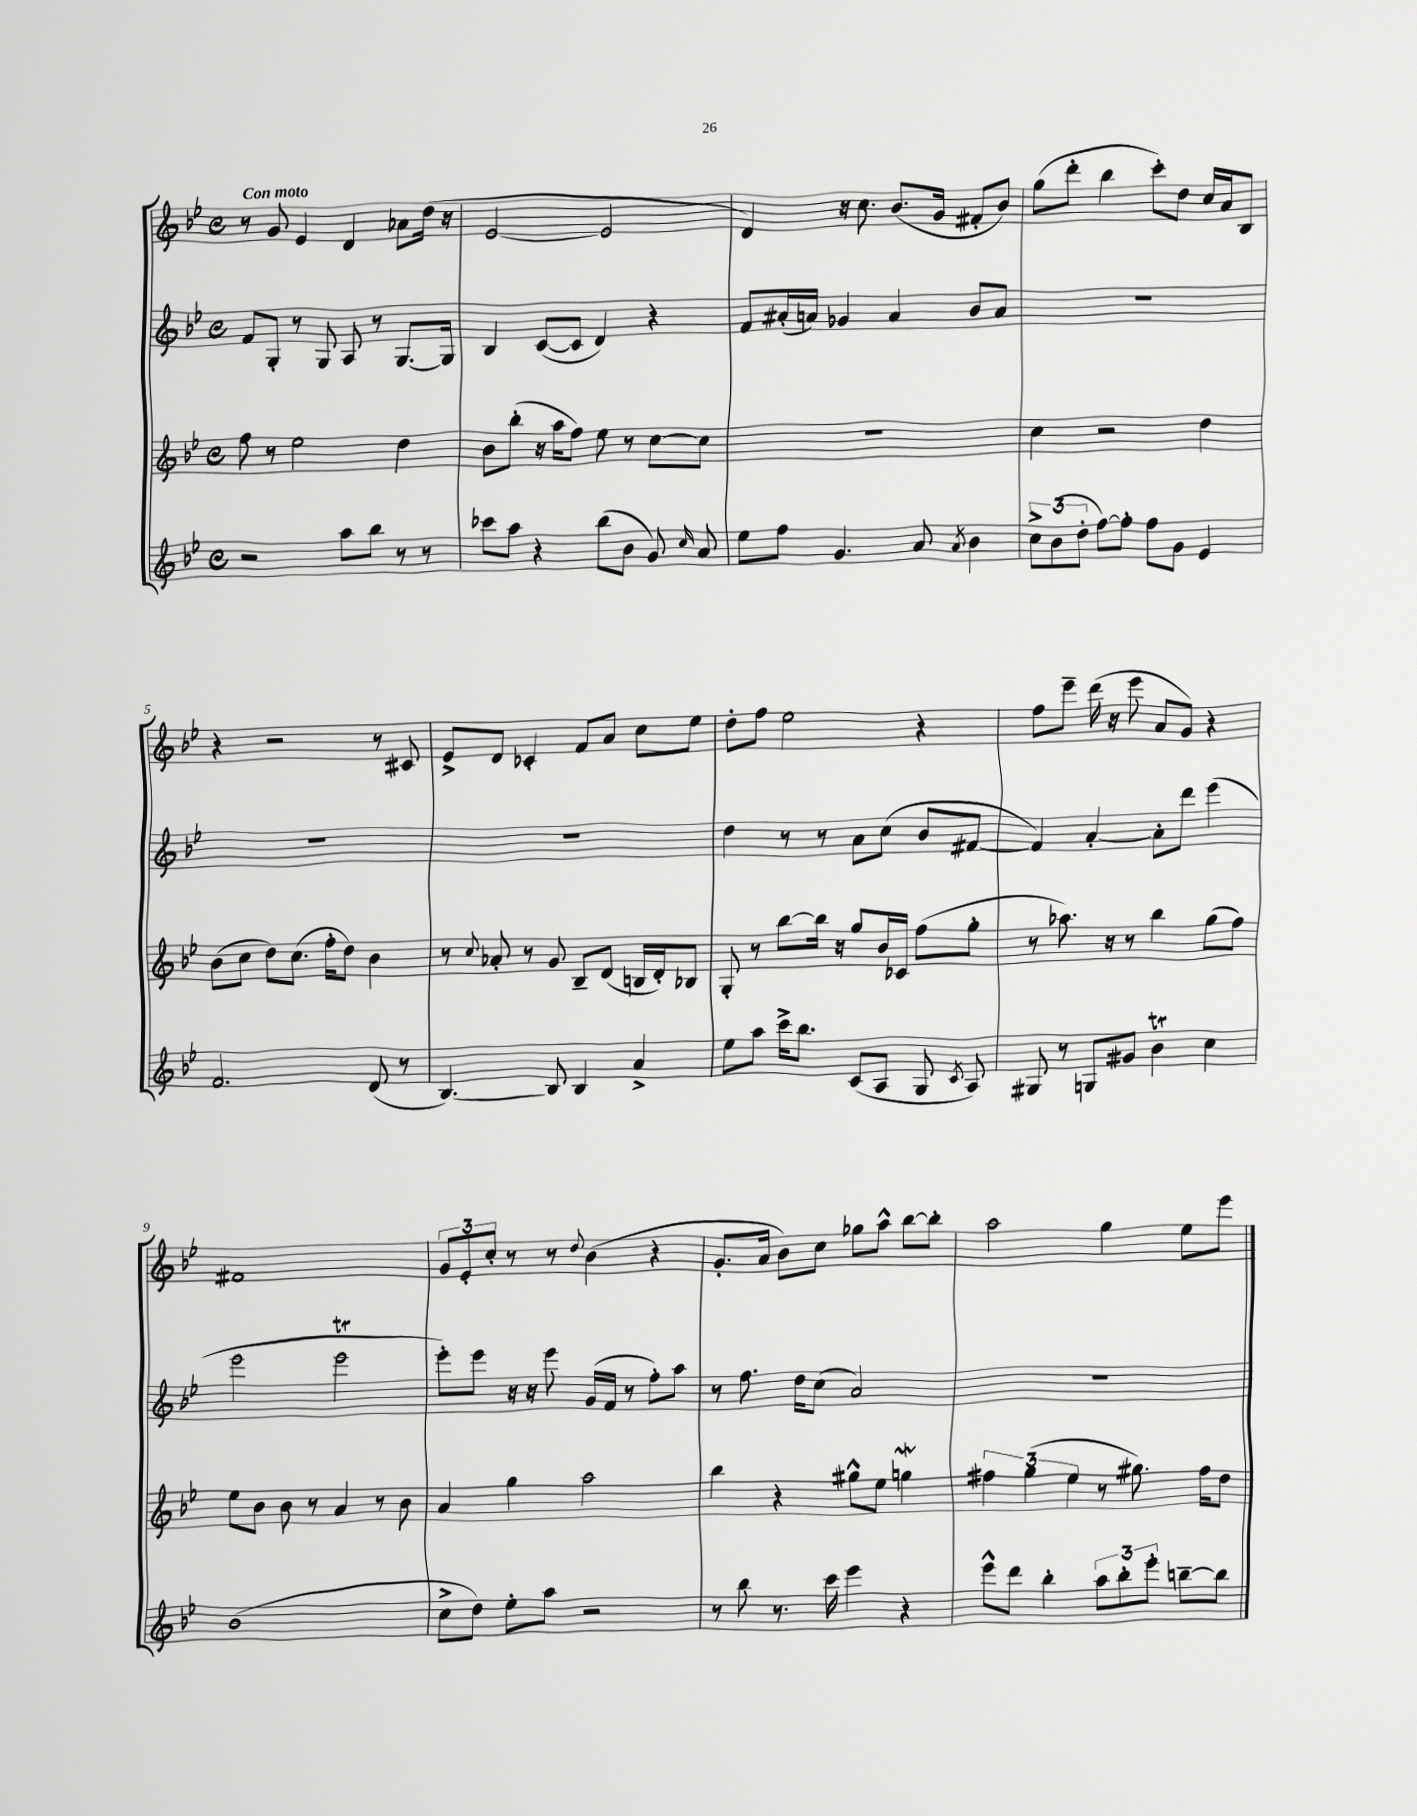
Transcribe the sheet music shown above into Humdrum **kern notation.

**kern	**kern	**kern	**kern
*part4	*part3	*part2	*part1
*staff4	*staff3	*staff2	*staff1
*clefG2	*clefG2	*clefG2	*clefG2
*k[b-e-]	*k[b-e-]	*k[b-e-]	*k[b-e-]
*M4/4	*M4/4	*M4/4	*M4/4
*met(c)	*met(c)	*met(c)	*met(c)
=1	=1	=1	=1
!	!	!	!LO:TX:a:B:t=Con moto
2r	8ff\	8f/L	8r
.	8r	8G'/J	8g/
.	2ee-\	8r	4e-/
.	.	8G/	.
8aa\L	.	8A/	4d/
8bb-\J	.	8r	.
8r	4dd\	[8.G/L	8a-X\L
8r	.	.	(16dd\Jk
.	.	16G/Jk]	16r
=2	=2	=2	=2
8ccc-X\L	8b-\L	4B-/	[2e-/
8aa\J	(8bb-'\J	.	.
4r	16r	([8c/L	.
.	16aa\KL	.	.
.	8ff\J)	8c/J]	.
(8bb-\L	8ee-\	4d/)	2e-/]
8b-\J	8r	.	.
8g/)	[8cc\L	4r	.
16qqcc/	.	.	.
8a/	8cc\J]	.	.
=3	=3	=3	=3
8ee-\L	1r	8f/L	4d/)
8ff\J	.	(16a#X'/L	.
.	.	16an/JJ)	.
4.g/	.	4g-X/	16r
.	.	.	8.cc\
.	.	4a/	(8.b-/L
8a/	.	.	.
.	.	.	16g/Jk
8qa/	.	.	.
4b-\	.	8b-/L	8f#X'/L
.	.	8a/J	8b-/J)
=4	=4	=4	=4
12cc^\L	4cc\	1r	(8gg\L
(12b-\	.	.	.
.	.	.	8ddd'\J
12dd'\J	.	.	.
[8ff\L)	2r	.	4bb-\
8ff'\J]	.	.	.
8ff\L	.	.	8ccc'\L)
8g\J	.	.	8dd\J
4e-/	4dd\	.	16cc/LL
.	.	.	16a/J
.	.	.	8B-/J
!!LO:LB:g=z
=5	=5	=5	=5
2.f/	(8b-\L	1r	4r
.	8cc\J	.	.
.	8dd\L)	.	2r
.	(8.cc\J	.	.
.	16ff'\KL	.	.
.	8dd\J)	.	.
(8d/	4b-\	.	8r
8r	.	.	8c#X/
=6	=6	=6	=6
[4.B-/)	8r	1r	8e-^/L
.	8qqcc/	.	.
.	8a-X'/	.	8d/J
.	8r	.	4c-X'/
8B-/]	8g/	.	.
4B-/	8B-~/L	.	8f/L
.	(8d/J	.	8a/J
4a^/	16Bn/LL	.	8cc\L
.	16d'/J)	.	.
.	8B-X/J	.	8ee-\J
=7	=7	=7	=7
8ee-\L	8G'/	4dd\	8dd'\L
8aa\J	8r	.	8ff\J
16ccc^\KL	[8bb-\L	8r	2ee-\
8.bb-\J	.	.	.
.	16bb-\Jk]	8r	.
.	16r	.	.
(8c/L	8gg/L	8a\L	.
8A/J	16b-/L	(8cc\J	.
.	16c-X/JJ	.	.
8G/	(8ff\L	8b-/L	4r
8qc/	.	.	.
8A/)	8gg'\J	[8f#X/J	.
=8	=8	=8	=8
8G#X/	8r	4f#/])	8ff\L
8r	8.aa-X\)	.	8eee-~\J
8Gn/L	.	[4a'/	(16ddd\
.	16r	.	16r
8g#X/J	8r	.	8eee-\
4b-T\	4bb-\	8a'\L]	8a/L
.	.	8ddd\J	8g/J)
4cc\	(8gg\L	(4eee-\	4r
.	8ff\J)	.	.
!!LO:LB:g=z
=9	=9	=9	=9
(1b-	8ee-\L	2eee-\	1f#X
.	8b-\J	.	.
.	8b-\	.	.
.	8r	.	.
.	4a/	2eee-T\	.
.	8r	.	.
.	8b-\	.	.
=10	=10	=10	=10
8cc^\L	4a/	8eee-'\L)	12g/L
.	.	.	12e-'/
8dd\J)	.	8eee-\J	.
.	.	.	12cc'/J
8ee-'\L	4gg\	16r	8r
.	.	16r	.
8aa\J	.	8eee-\	8r
.	.	.	8qqdd/
2r	2aa\	(16g/LL	(4b-\
.	.	16f/JJ	.
.	.	8r	.
.	.	8ff'\L)	4r
.	.	8aa\J	.
=11	=11	=11	=11
8r	4bb-\	8r	8.g'/L
8bb-\	.	8.ff\	.
.	.	.	16a/Jk
8.r	4r	.	8b-\L)
.	.	16dd\KL	.
.	.	(8cc\J	8cc\J
16ccc\	.	.	.
4eee-\	8gg#X^^\L	2a/)	8gg-X\L
.	8ee-\J	.	8aa^^\J
4r	4ggnW\	.	[8bb-\L
.	.	.	8bb-'\J]
=12	=12	=12	=12
8eee-^^\L	6ff#X\	1r	2aa\
8ddd\J	.	.	.
.	(6gg\	.	.
4bb-'\	.	.	.
.	6ee-\	.	.
12aa\L	8r	.	4gg\
12bb-'\	.	.	.
.	8.gg#X\)	.	.
12eee-'\J	.	.	.
[8bbn~\L	.	.	8ee-\L
.	16ff#\KL	.	.
8bb\J]	8dd\J	.	8eee-\J
==	==	==	==
*-	*-	*-	*-
